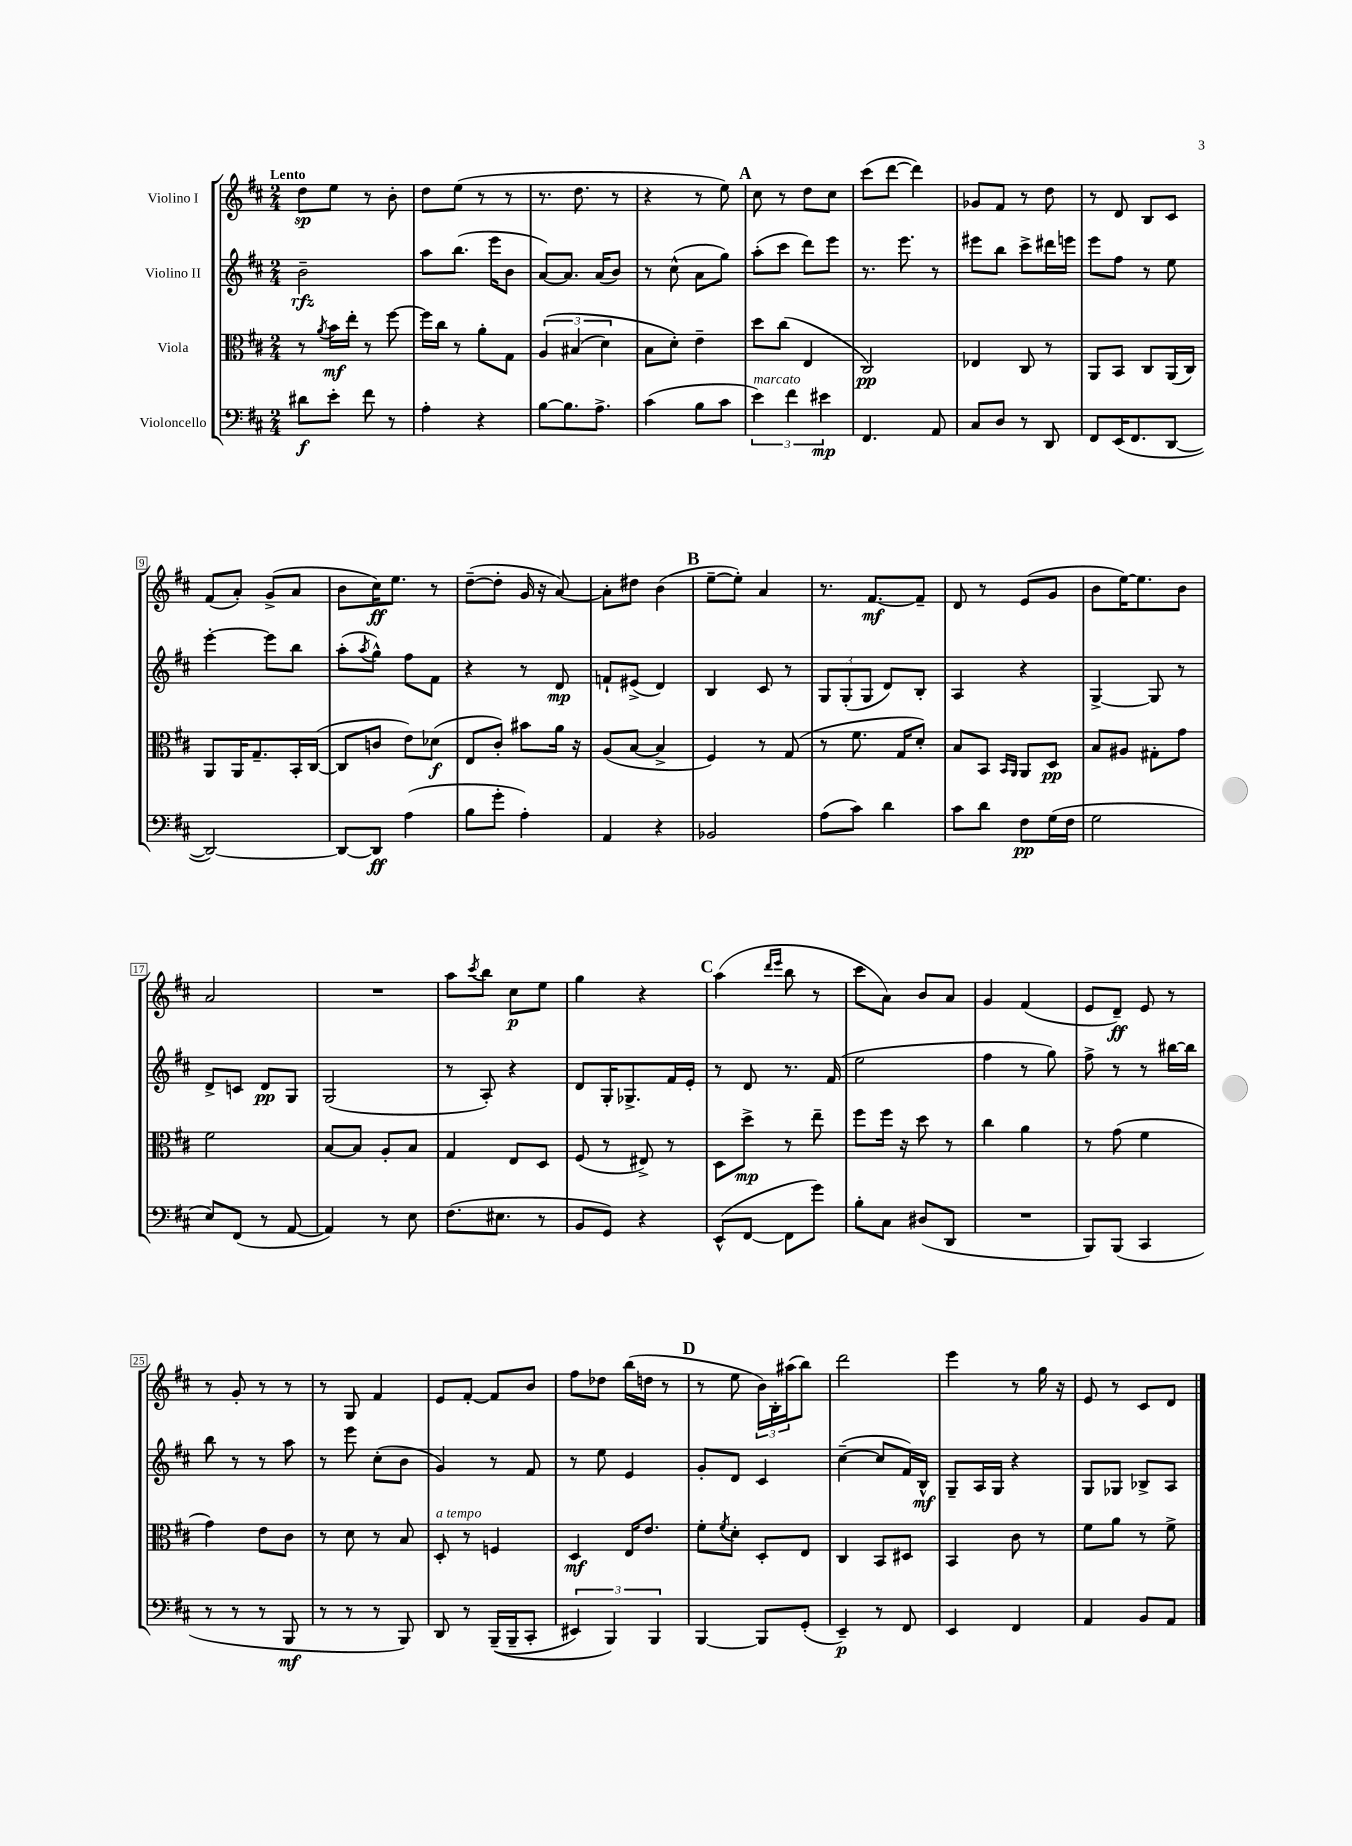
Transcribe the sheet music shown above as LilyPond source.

<<
\new StaffGroup <<
\new Staff = "s0" \with { instrumentName = "Violino I" } {
    \clef treble \key d \major \numericTimeSignature \time 2/4 \tempo "Lento"
    d''8\sp e''8 r8 b'8-. |
    d''8 e''8( r8 r8 |
    r8. d''8. r8 |
    r4 r8 e''8) |
    \mark \markup { \bold "A" } cis''8 r8 d''8 cis''8 |
    cis'''8( d'''8~ d'''4) |
    ges'8 fis'8 r8 d''8 |
    r8 d'8 b8 cis'8 |
    fis'8( a'8-.) g'8->( a'8 |
    b'8 cis''16\ff) e''8. r8 |
    d''8~--( d''8-. g'16 r16 a'8~) |
    a'8-. dis''8 b'4( |
    \mark \markup { \bold "B" } e''8~-- e''8-.) a'4 |
    r8. fis'8.~\mf fis'8-- |
    d'8 r8 e'8( g'8 |
    b'8 e''16~) e''8. b'8 |
    a'2 |
    R2 |
    a''8 \acciaccatura { cis'''8 } b''8 cis''8\p e''8 |
    g''4 r4 |
    \mark \markup { \bold "C" } a''4( \grace { d'''16 e'''16 } b''8 r8 |
    cis'''8 a'8) b'8 a'8 |
    g'4 fis'4( |
    e'8 d'8--\ff) e'8 r8 |
    r8 g'8-. r8 r8 |
    r8 g8 fis'4 |
    e'8 fis'8~-. fis'8 b'8 |
    fis''8 des''8 b''16( d''16 r8 |
    \mark \markup { \bold "D" } r8 e''8 \tuplet 3/2 { b'16) b16-. ais''16( } b''8) |
    d'''2 |
    e'''4 r8 g''16 r16 |
    e'8 r8 cis'8 d'8 \bar "|." |
}
\new Staff = "s1" \with { instrumentName = "Violino II" } {
    \clef treble \key d \major \numericTimeSignature \time 2/4
    b'2--\rfz |
    a''8 b''8.( e'''16 b'8 |
    a'8~) a'8. a'16( b'8) |
    r8 cis''8-^( a'8 g''8) |
    \mark \markup { \bold "A" } a''8-.( cis'''8 d'''8) e'''8 |
    r8. e'''8. r8 |
    eis'''8 b''8 cis'''8-> dis'''16 e'''16 |
    e'''8 fis''8 r8 e''8 |
    e'''4~-. e'''8 b''8 |
    a''8-.( \acciaccatura { a''8 } g''8-^) fis''8 fis'8 |
    r4 r8 d'8\mp |
    f'8-! eis'8->( d'4) |
    \mark \markup { \bold "B" } b4 cis'8 r8 |
    \tuplet 3/2 { g8 g8-.( g8 } d'8) b8-. |
    a4 r4 |
    g4~-> g8 r8 |
    d'8-> c'8 d'8\pp g8 |
    g2( |
    r8 a8-.) r4 |
    d'8 g16-. ges8.-> fis'16 e'16-. |
    \mark \markup { \bold "C" } r8 d'8 r8. fis'16( |
    e''2 |
    fis''4 r8 g''8) |
    fis''8-> r8 r8 bis''16~ bis''16 |
    b''8 r8 r8 a''8 |
    r8 e'''8 cis''8-.( b'8 |
    g'4) r8 fis'8 |
    r8 e''8 e'4 |
    \mark \markup { \bold "D" } g'8-. d'8 cis'4 |
    cis''4~--( cis''8 fis'16) b16-^\mf |
    g8-- a16 g16 r4 |
    g8 ges8 bes8-> a8 \bar "|." |
}
\new Staff = "s2" \with { instrumentName = "Viola" } {
    \clef alto \key d \major \numericTimeSignature \time 2/4
    r8 \acciaccatura { a'8 } b'16\mf e''16-. r8 fis''8~ |
    fis''16 cis''16 r8 a'8-. g8 |
    \tuplet 3/2 { a4\( bis4( d'4) } |
    b8 d'8-.\) e'4-- |
    \mark \markup { \bold "A" } d''8 cis''8( e4 |
    cis2\pp) |
    ees4 cis8 r8 |
    a,8 b,8 cis8 a,16( cis16) |
    a,8 a,16 g8.-- b,16-. cis16~( |
    cis8 c'8 e'8) des'8\f( |
    e8 cis'8-.) bis'8 a'16 r16 |
    a8( b8~ b4-> |
    \mark \markup { \bold "B" } fis4) r8 g8( |
    r8 fis'8. g16 d'8-.) |
    b8 b,8 \grace { b,16 a,16 } a,8 d8\pp |
    b8 ais8 gis8-. g'8 |
    fis'2 |
    b8~ b8 a8-. b8 |
    g4 e8 d8 |
    fis8( r8 eis8->) r8 |
    \mark \markup { \bold "C" } d8 d''8->\mp r8 e''8-- |
    fis''8 fis''16 r16 d''8 r8 |
    cis''4 a'4 |
    r8 g'8( fis'4 |
    g'4) e'8 cis'8 |
    r8 d'8 r8 b8 |
    d8-.^\markup { \italic "a tempo" } r8 f4 |
    d4\mf e16 e'8. |
    \mark \markup { \bold "D" } fis'8-. \acciaccatura { fis'8 } d'8-. d8-. e8 |
    cis4 b,8 dis8 |
    b,4 cis'8 r8 |
    fis'8 a'8 r8 fis'8-> \bar "|." |
}
\new Staff = "s3" \with { instrumentName = "Violoncello" } {
    \clef bass \key d \major \numericTimeSignature \time 2/4
    dis'8\f e'8-. fis'8 r8 |
    a4-. r4 |
    b8~ b8. a8.-> |
    cis'4( b8 cis'8 |
    \mark \markup { \bold "A" } \tuplet 3/2 { e'4^\markup { \italic "marcato" }) fis'4 eis'4\mp } |
    fis,4. a,8 |
    cis8 d8 r8 d,8 |
    fis,8 e,16( fis,8. d,8~ |
    d,2~) |
    d,8~ d,8\ff a4( |
    b8 g'8-. a4-.) |
    a,4 r4 |
    \mark \markup { \bold "B" } bes,2 |
    a8( cis'8) d'4 |
    cis'8 d'8 fis8\pp g16( fis16 |
    g2 |
    e8) fis,8( r8 a,8~ |
    a,4) r8 e8 |
    fis8.( eis8. r8 |
    b,8 g,8) r4 |
    \mark \markup { \bold "C" } e,8-^( fis,8~ fis,8 g'8) |
    b8-. cis8 dis8( d,8 |
    R2 |
    b,,8) b,,8( cis,4 |
    r8 r8 r8 b,,8\mf |
    r8 r8 r8 b,,8) |
    d,8 r8 b,,16--(\( b,,16-- cis,8-. |
    \tuplet 3/2 { eis,4) b,,4\) b,,4 } |
    \mark \markup { \bold "D" } b,,4~ b,,8 g,8-.( |
    e,4--\p) r8 fis,8 |
    e,4 fis,4 |
    a,4 b,8 a,8 \bar "|." |
}
>>
>>
\layout { \context { \Score \override BarNumber.stencil = #(make-stencil-boxer 0.1 0.3 ly:text-interface::print) } }
